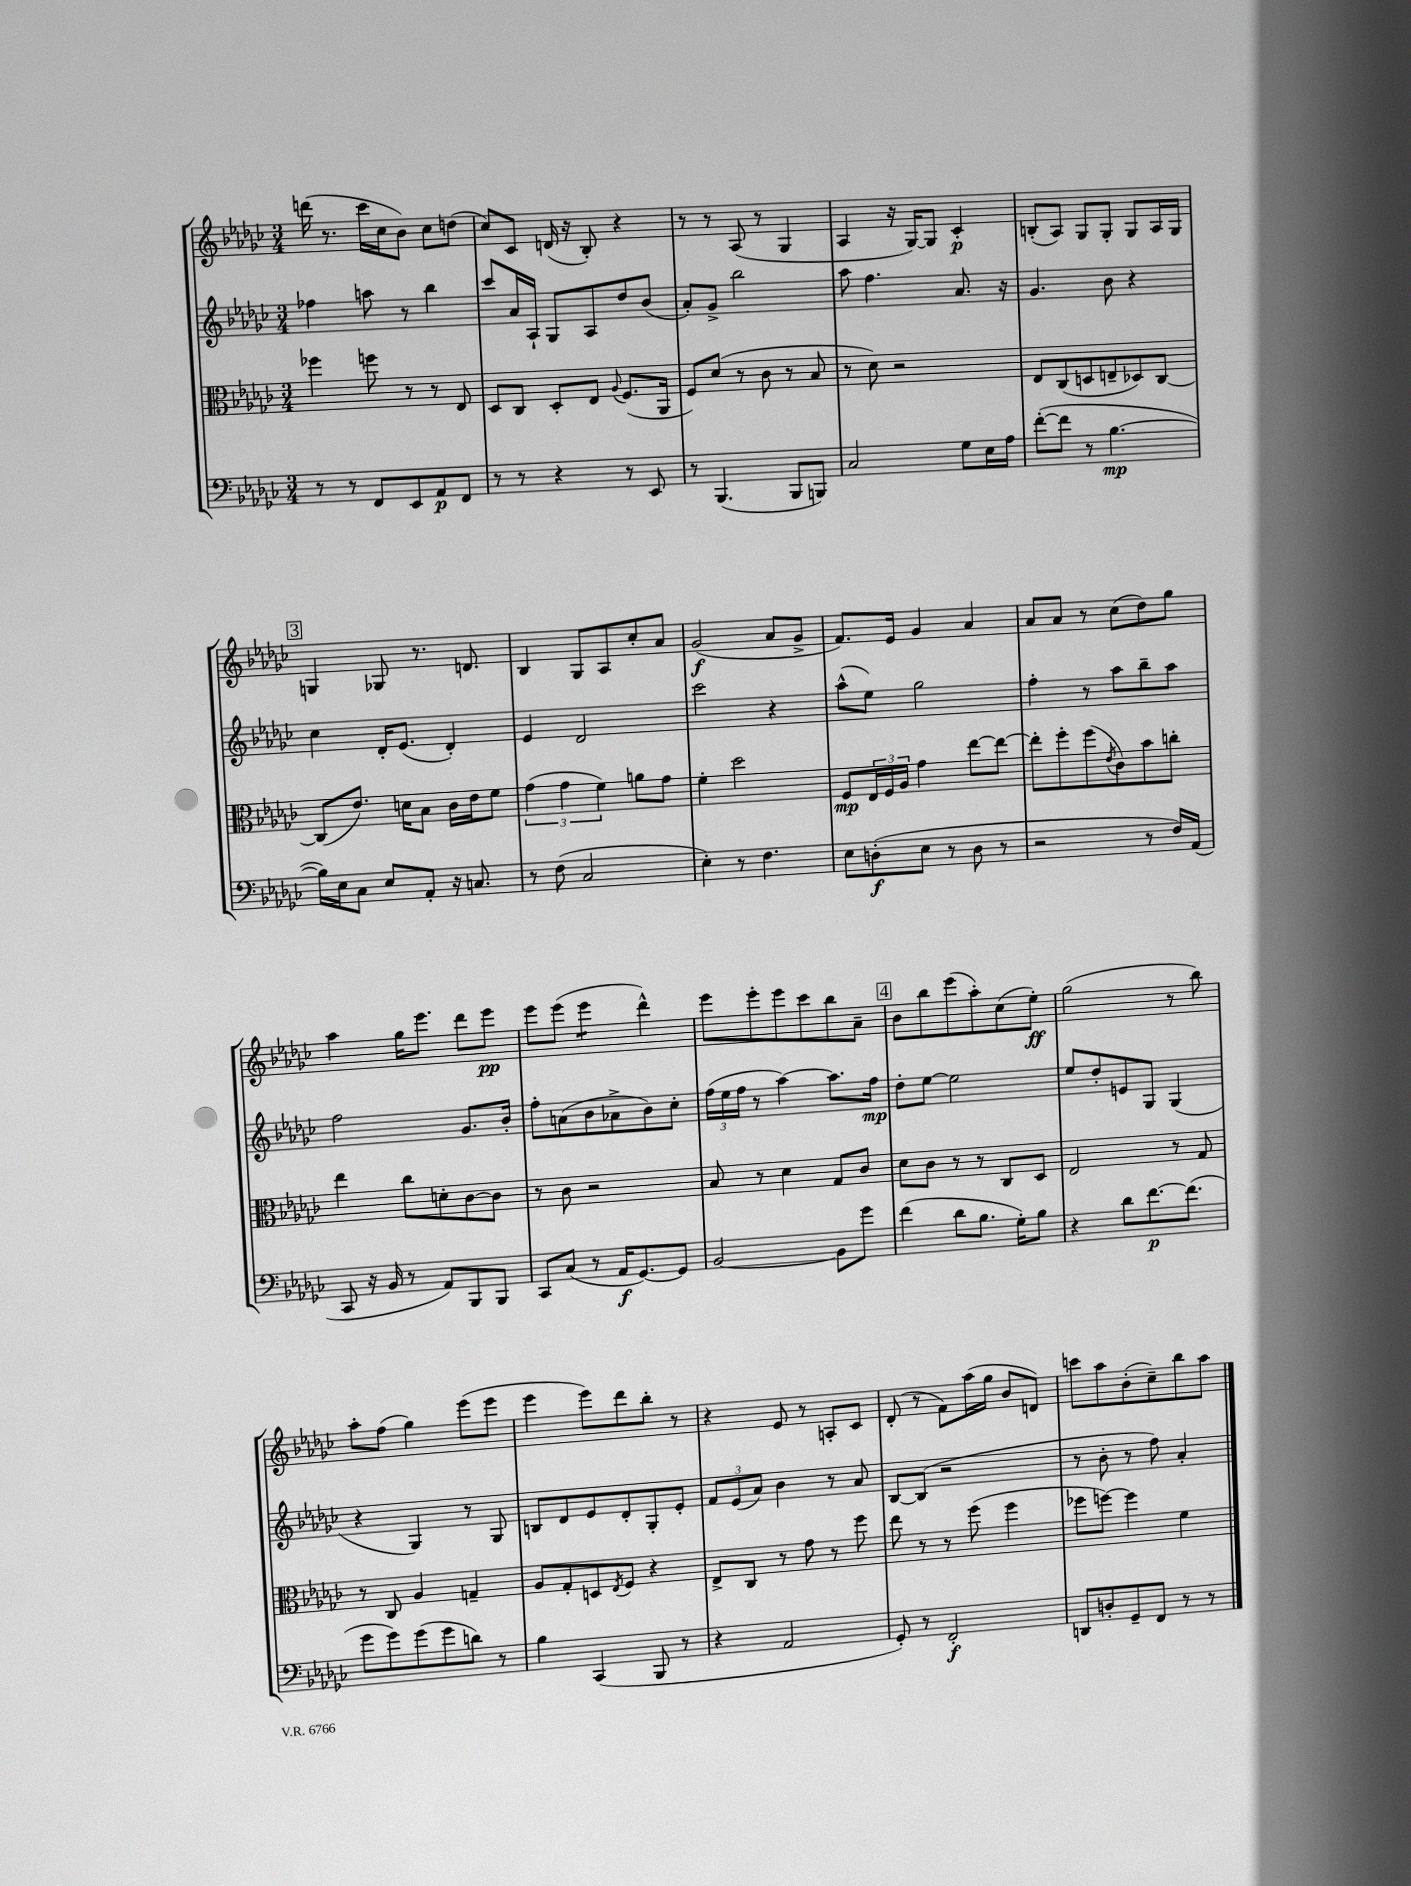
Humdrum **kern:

**kern	**kern	**kern	**kern
*staff4	*staff3	*staff2	*staff1
*clefF4	*clefC3	*clefG2	*clefG2
*k[b-e-a-d-g-c-]	*k[b-e-a-d-g-c-]	*k[b-e-a-d-g-c-]	*k[b-e-a-d-g-c-]
*M3/4	*M3/4	*M3/4	*M3/4
8r	4ff-\	4ff-\	(16ddd\
.	.	.	8.r
8r	.	.	.
8FF/L	8ff\	8aa\	16ccc-\LL
.	.	.	16cc-\J
8EE-/	8r	8r	8b-\J)
8AA-/	8r	4bb-\	8cc-\L
8FF/J	8E-/	.	(8dd\J
=	=	=	=
8r	8D-/L	8ccc-/L	8cc-/L)
8r	8C-/J	16a-/L	8c-/J
.	.	16A-`/JJ	.
4r	8D-'/L	8G-/L	(16d/
.	.	.	16r
.	8E-/J	8A-/	8B-'/)
.	8qqA-/	.	.
8r	(8.F/L	8dd-/	4r
8EE-/	.	(8b-/J	.
.	16AA-/Jk	.	.
=	=	=	=
8r	8F/L)	8a-'/L)	8r
(4.BBB-/	(8d-/J	8g-^/J	8r
.	8r	2bb-\	(8A-/
.	8c-\	.	8r
8BBB-/L	8r	.	4G-/
8BBB/J)	8B-/	.	.
=	=	=	=
2C-/	8r	8aa-\	4A-/
.	8d-\)	4.ff\	.
.	2r	.	16r
.	.	.	[16G-/LK)
.	.	.	8G-/]J
8G-\L	.	8.a-/	4c-'/
16E-\L	.	.	.
16A-\JJ	.	16r	.
=	=	=	=
([8f'\L	8E-/L	4.g-/	(8B'/L
8f\]J	(8C-/	.	8A-/J)
8r	8D/	.	8G-/L
[4.B-\	8E~/	8b-\	8G-'/J
.	8D-/)	4r	8G-/L
.	[8C-/J	.	16A-/L
.	.	.	16G-/JJ
=	=	=	=
16B-\]LL)	(8C-/]L	4cc-\	4G/
16E-\J	.	.	.
8C-\J	8.e-/J)	.	.
8E-/L	.	16d-'/LK	8G-/
.	16d\LK	(8.e-/J	.
8AA-'/J	8B-\J	.	8.r
16r	16c-\LL	4d-'/)	.
8.C/	16e-\J	.	8.d/
.	8f\J	.	.
=	=	=	=
8r	(6g-\	4e-/	4B-/
(8F\	.	.	.
.	6g-\	.	.
2C-/	.	2d-/	8G-/L
.	6f\)	.	.
.	.	.	8A-/
.	8a\L	.	8cc-'/
.	8g-\J	.	8a-/J
=	=	=	=
4E-'\)	4f'\	2ccc-\	(2g-/
8r	2dd-\	.	.
4.F\	.	.	.
.	.	4r	8a-/L
.	.	.	8g-^/J
=	=	=	=
8E-\L	8F/L	(8aa-^^\L	8.f/L)
(8D'\	24E-/L	8ee-\J)	.
.	24F/	.	.
.	.	.	16e-/Jk
.	24A-/JJ	.	.
8E-\J	4g-\	2gg-\	4g-/
8r	.	.	.
8D\	[8ee-\L	.	4a-/
8r	8ee-\_J	.	.
=	=	=	=
2r	8ee-'\]L	4ff'\	8a-/L
.	8ff'\	.	8a-/J
.	(8ff\	8r	8r
.	8qe-/	.	.
.	8c-\)	8aa-\L	(8cc-\L
8r	8b-\	8bb-~\	8dd-\)
16F/LL)	8cc'\J	8aa-\J	8gg-\J
(16AA-/JJ	.	.	.
=	=	=	=
8CC-/	4ee-\	2ff\	4aa-\
16r	.	.	.
16BB-/	.	.	.
8r	8cc-\L	.	16gg-\LK
.	.	.	8.eee-\J
8AA-/L)	8d'\	.	.
8BBB-/	[8c-\	8.g-/L	8ddd-\L
8BBB-/J	8c-\]J	.	8eee-\J
.	.	16b-'/Jk	.
=	=	=	=
8CC-/L	8r	8ff'\L	8eee-\L
(8C-/J	8c-\	(8a\	(8eee-\J
8r	2r	8b-\	4eee-\
16AA-/LK	.	8a-^\	.
[8.GG-/)	.	.	.
.	.	8b-\)	4ddd-^^\)
8GG-/]J	.	8cc-'\J	.
=	=	=	=
[2BB-/	8B-/	(24ff\LL	8eee-\L
.	.	24ee-\	.
.	.	24ff\JJ	.
.	8r	8r	8eee-'\
.	4d-\	[4aa-\)	8eee-\
.	.	.	8ccc-\
8BB-\]L	8G-/L	8.aa-\]L	8bb-\
8g-\J	8c-/J	.	8a-~\J
.	.	16ff\Jk	.
=	=	=	=
(4f\	8d-\L	8dd-'\L	8b-\L
.	8c-\J	[8ee-\J	8bb-\
8d-\L	8r	2ee-\]	(8eee-\
8.B-\J	8r	.	8aa-'\)
.	8C-/L	.	(8cc-\
16G-'\LK)	.	.	.
8B-\J	8D-/J	.	8ee-'\J)
=	=	=	=
4r	2E-/	8ee-/L	(2gg-\
.	.	8dd-'/	.
8d-\L	.	8e/	.
[8.f\	.	8G-/J	.
.	8r	(4G-/	8r
(8.f\]J	.	.	.
.	8G-/	.	8bb-\)
=	=	=	=
8g-\L	8r	4r	8aa-'\L
8g-\)	8C-/	.	(8ff\J
(8g-\	4A-/	4G-/)	4gg-\)
8g-\	.	.	.
8d\J)	4G~/	8r	(8eee-\L
8r	.	8G-/	8eee-\J
=	=	=	=
4B-\	8A-/L	8B/L	4eee-\
.	8G-'/	8d-/	.
(4CC-/	8D/	8e-/	8eee-\L)
.	8qE-/	.	.
.	8F/J	8d-'/	8ddd-\
8BBB-/	4r	8G-'/	8bb-'\J
8r	.	8e-'/J	8r
=	=	=	=
4r	8E-^/L	12f/L	4r
.	.	(12e-/	.
.	8C-/J	.	.
.	.	12a-/J)	.
2AA-/	8r	4b-\	8e-/
.	8g-\	.	8r
.	8r	8r	8A'/L
.	8ff\	8a-/	8c-/J
=	=	=	=
8GG-'/)	8ee-\	[8B-/L	(8d-'/
8r	8r	(8B-/]J	8r
2FF'/	8r	2r	8f\L)
.	(8ff\	.	(16aa-\L
.	.	.	16gg-\JJ
.	4ff\	.	8b-/L
.	.	.	8d/J)
=	=	=	=
8DD/L	8ff-\L	8r	8ccc\L
8D'/	[8ff\J)	8b-'\	8aa-\
8GG-~/	4ff\]	8r	(8b-'\
8FF/J	.	8ff\)	8cc-~\)
8r	4f\	4a-'/	8bb-\
8r	.	.	8aa-\J
==	==	==	==
*-	*-	*-	*-
